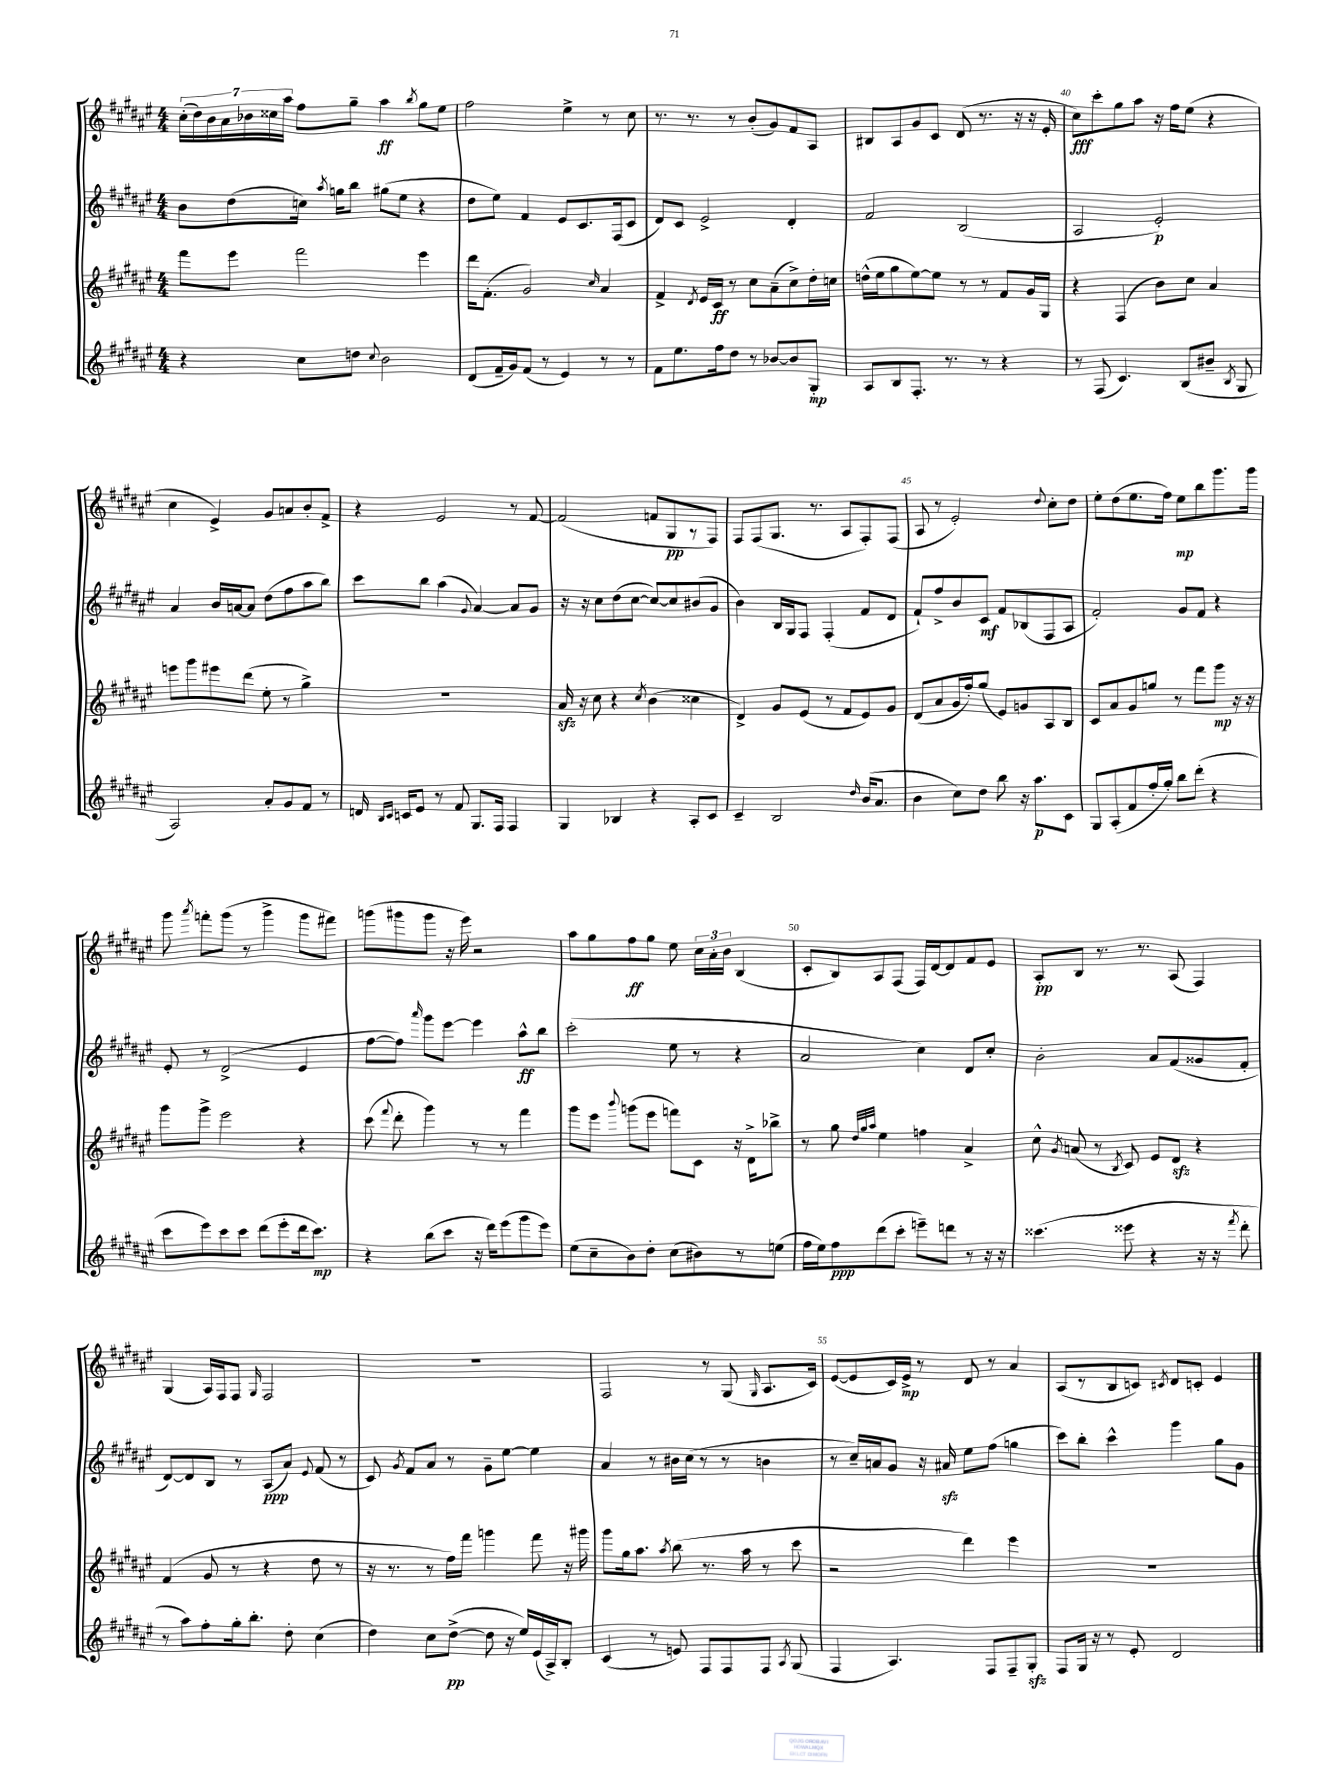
<<
\new StaffGroup <<
\new Staff = "s0" {
    \clef treble \key fis \major \numericTimeSignature \time 4/4
    \autoBeamOff \tuplet 7/4 { cis''16[-.( dis''16) b'16 ais'16 bes'16 cisis''16 ais''16] } fis''8[ gis''8]-- ais''4\ff \acciaccatura { b''8 } gis''8[ eis''8] |
    fis''2 eis''4-> r8 cis''8 |
    r8. r8. r8 b'8[-.( gis'8) fis'8 ais8] |
    bis8[ ais8 gis'8 cis'8] dis'8( r8. r16 r16 eis'16-. |
    cis''8[\fff) cis'''8-. gis''8 ais''8] r16 fis''16[ eis''8]( r4 |
    cis''4 eis'4->) gis'8[ a'8 b'8-. fis'8]-> |
    r4 eis'2 r8 fis'8~ |
    fis'2( f'8[ gis8\pp r8 fis8]) |
    fis8[ fis8( gis8.] r8. ais8[ fis8-.) fis8]( |
    ais8 r8 eis'2-.) \appoggiatura { dis''8 } cis''8[-. dis''8] |
    eis''8[-. dis''8( eis''8. fis''16]) eis''8[\mp b''8 gis'''8. gis'''16] |
    gis'''8 \acciaccatura { ais'''8 } f'''8[-. gis'''8]( r8 gis'''4-> gis'''8[ fis'''8]) |
    g'''8[( gis'''8 gis'''8] r16 eis'''16) r2 |
    ais''8[ gis''8 fis''8\ff gis''8] eis''8 \tuplet 3/2 { cis''16[ ais'16-. b'16] } b4( |
    cis'8[-. b8) ais8 fis8]( fis16[) dis'16~ dis'8 fis'8 eis'8] |
    ais8[-.\pp b8] r8. r8. ais8( fis4) |
    gis4( ais16[) fis16 fis8] \grace { gis16 } fis2 |
    R1 |
    fis2 r8 gis8( \grace { gis16 } ais8.[ cis'16]) |
    eis'8[~( eis'8 cis'16) eis'16]->\mp r8 dis'8 r8 ais'4 |
    ais8[( r8 b8 c'8]) \acciaccatura { cis'8 } dis'8[ c'8]-. eis'4 \bar "|." |
}
\new Staff = "s1" {
    \clef treble \key fis \major \numericTimeSignature \time 4/4
    \autoBeamOff b'8[ dis''8( c''16]) \acciaccatura { ais''8 } g''16[ b''8] gis''8[( eis''8] r4 |
    dis''8[ eis''8]) fis'4 eis'8[ cis'8. fis16( cis'8] |
    dis'8[) cis'8] eis'2-> dis'4-. |
    fis'2 b2( |
    ais2 eis'2-.\p) |
    ais'4 b'16[ a'16~ a'8] dis''8[( fis''8 ais''8 b''8]) |
    cis'''8[ b''8] ais''4( \appoggiatura { gis'8 } ais'4~) ais'8[ gis'8] |
    r16 r16 cis''8[ dis''8( cis''8]~ cis''8[~) cis''8 bis'8( gis'8] |
    b'4) b16[ gis16 fis8] fis4-.( fis'8[ dis'8] |
    fis'8[-!) fis''8-> b'8 cis'8]\mf fis'8[ bes8( fis8 ais8] |
    fis'2-.) gis'8[ fis'8] r4 |
    eis'8-. r8 dis'2->( eis'4 |
    fis''8[~ fis''8]) \grace { ais'''16 } gis'''8[ eis'''8]~ eis'''4 ais''8[-^\ff b''8] |
    cis'''2-.( eis''8 r8 r4 |
    ais'2 cis''4) dis'8[ cis''8]-. |
    b'2-. ais'8[ fis'8( gisis'8 fis'8]-. |
    dis'8[~) dis'8 b8] r8 ais8[\ppp( ais'8]) \appoggiatura { eis'8 } fis'8( r8 |
    cis'8) \acciaccatura { gis'8 } fis'8[ ais'8] r8 gis'8[-- eis''8]~ eis''4 |
    ais'4 r8 bis'16[ cis''16]( r8 r8 b'4 |
    r8 cis''16[--) a'16 gis'8] r16 ais'16\sfz eis''8[ fis''8]( g''4 |
    cis'''8[) b''8]-. cis'''4-^ gis'''4 gis''8[ gis'8] \bar "|." |
}
\new Staff = "s2" {
    \clef treble \key fis \major \numericTimeSignature \time 4/4
    \autoBeamOff fis'''8[ eis'''8] fis'''2 eis'''4 |
    dis'''16[ fis'8.]-.( gis'2) \grace { cis''16 } ais'4 |
    fis'4-> \acciaccatura { dis'8 } eis'16[ cis'16]\ff r8 cis''8[ ais'8--( cis''8->) dis''16-. c''16] |
    d''16[-^( eis''16 gis''8 eis''8~) eis''8] r8 r8 fis'8[ gis'16 gis16] |
    r4 fis4( b'8[) cis''8] ais'4 |
    e'''8[ gis'''8 eis'''8 dis'''8]( eis''8-. r8 gis''4->) |
    R1 |
    ais'16\sfz r16 cis''8 r4 \acciaccatura { cis''8 } b'4( cisis''4 |
    dis'4->) gis'8[ eis'8]( r8 fis'8[ eis'8) gis'8] |
    dis'8[( ais'8 gis'16 fis''16-.) gis''8]( eis'8[) g'8 ais8 b8] |
    cis'8[ ais'8 gis'8 g''8] r8 fis'''8[ gis'''8]\mp r16 r16 |
    gis'''8[ gis'''8]-> eis'''2 r4 |
    cis'''8( \appoggiatura { fis'''8 } dis'''8-. gis'''4) r8 r8 fis'''4 |
    gis'''8[ eis'''8] \appoggiatura { b'''8 } g'''8[( eis'''8] f'''8[) cis'8] r16 dis'16[-> bes''8]-> |
    r8 gis''8 \grace { dis''32[ gis''32 ais''32] } eis''4 f''4 ais'4-> |
    cis''8-^ \acciaccatura { gis'8 } a'8( r8 \acciaccatura { b8 } cis'8) eis'8[ dis'8]\sfz r4 |
    fis'4( gis'8 r8 r4 dis''8 r8 |
    r16 r8. r8 fis''16[) fis'''16] g'''4 fis'''8 r16 gis'''16 |
    gis'''8[ gis''16 ais''8.] \acciaccatura { ais''8 } b''8( r8. ais''16 r8 cis'''8 |
    r2 dis'''4) eis'''4 |
    R1 \bar "|." |
}
\new Staff = "s3" {
    \clef treble \key fis \major \numericTimeSignature \time 4/4
    \autoBeamOff r4 cis''8[ d''8] \appoggiatura { cis''8 } b'2 |
    dis'8[( fis'16-- gis'16) fis'8]( r8 eis'4) r8 r8 |
    fis'8[ eis''8. fis''16 dis''8] r8 bes'8[~ bes'8 gis8]-.\mp |
    ais8[ b8 fis8.]-. r8. r8 r4 |
    r8 fis8( cis'4.) b8[( bis'8]-- \acciaccatura { b8 } gis8 |
    ais2) ais'8[-. gis'8 fis'8] r8 |
    d'16 \grace { b16[ cis'16] } c'16[ eis'8] r8 fis'8 gis8.[ fis16] fis4 |
    gis4 bes4 r4 ais8[-. cis'8] |
    cis'4-- b2 \grace { dis''16 } b'16[( ais'8.] |
    b'4 cis''8[) dis''8] b''8 r16 ais''8.[\p cis'8] |
    gis8[ ais8-.( fis'8 fis''16-. gis''16]-.) b''8[ dis'''8]-.( r4 |
    cis'''8[ eis'''8) cis'''8 cis'''8] dis'''8[( eis'''8-. dis'''16 cis'''8.]\mp) |
    r4 b''8[( cis'''8] r16 dis'''16[) eis'''8( gis'''8 eis'''8]) |
    eis''8[( cis''8-- b'8) dis''8]-. cis''8[( bis'8) r8 e''8]( |
    fis''16[ eis''16) fis''8\ppp dis'''8( cis'''8]-. e'''8[--) d'''8] r8 r16 r16 |
    cisis'''4.( eisis'''8 r4 r16 r16 \acciaccatura { fis'''8 } dis'''8-. |
    r8 ais''8[) fis''8-. gis''16-. b''8.]-. dis''8-. cis''4( |
    dis''4) cis''8[ dis''8]~->\pp( dis''8 r16 eis''16[) eis'16( ais16->) b8]-. |
    cis'4( r8 e'8) fis8[ fis8 fis8] \acciaccatura { ais8 } gis8( |
    fis4 ais4.) fis8[ fis8-- gis8]-.\sfz |
    fis8[ gis16] r16 r8 eis'8-. dis'2 \bar "|." |
}
>>
>>
\layout { \context { \Score currentBarNumber = #36 \override BarNumber.break-visibility = ##(#f #t #t) barNumberVisibility = #(every-nth-bar-number-visible 5) } }
